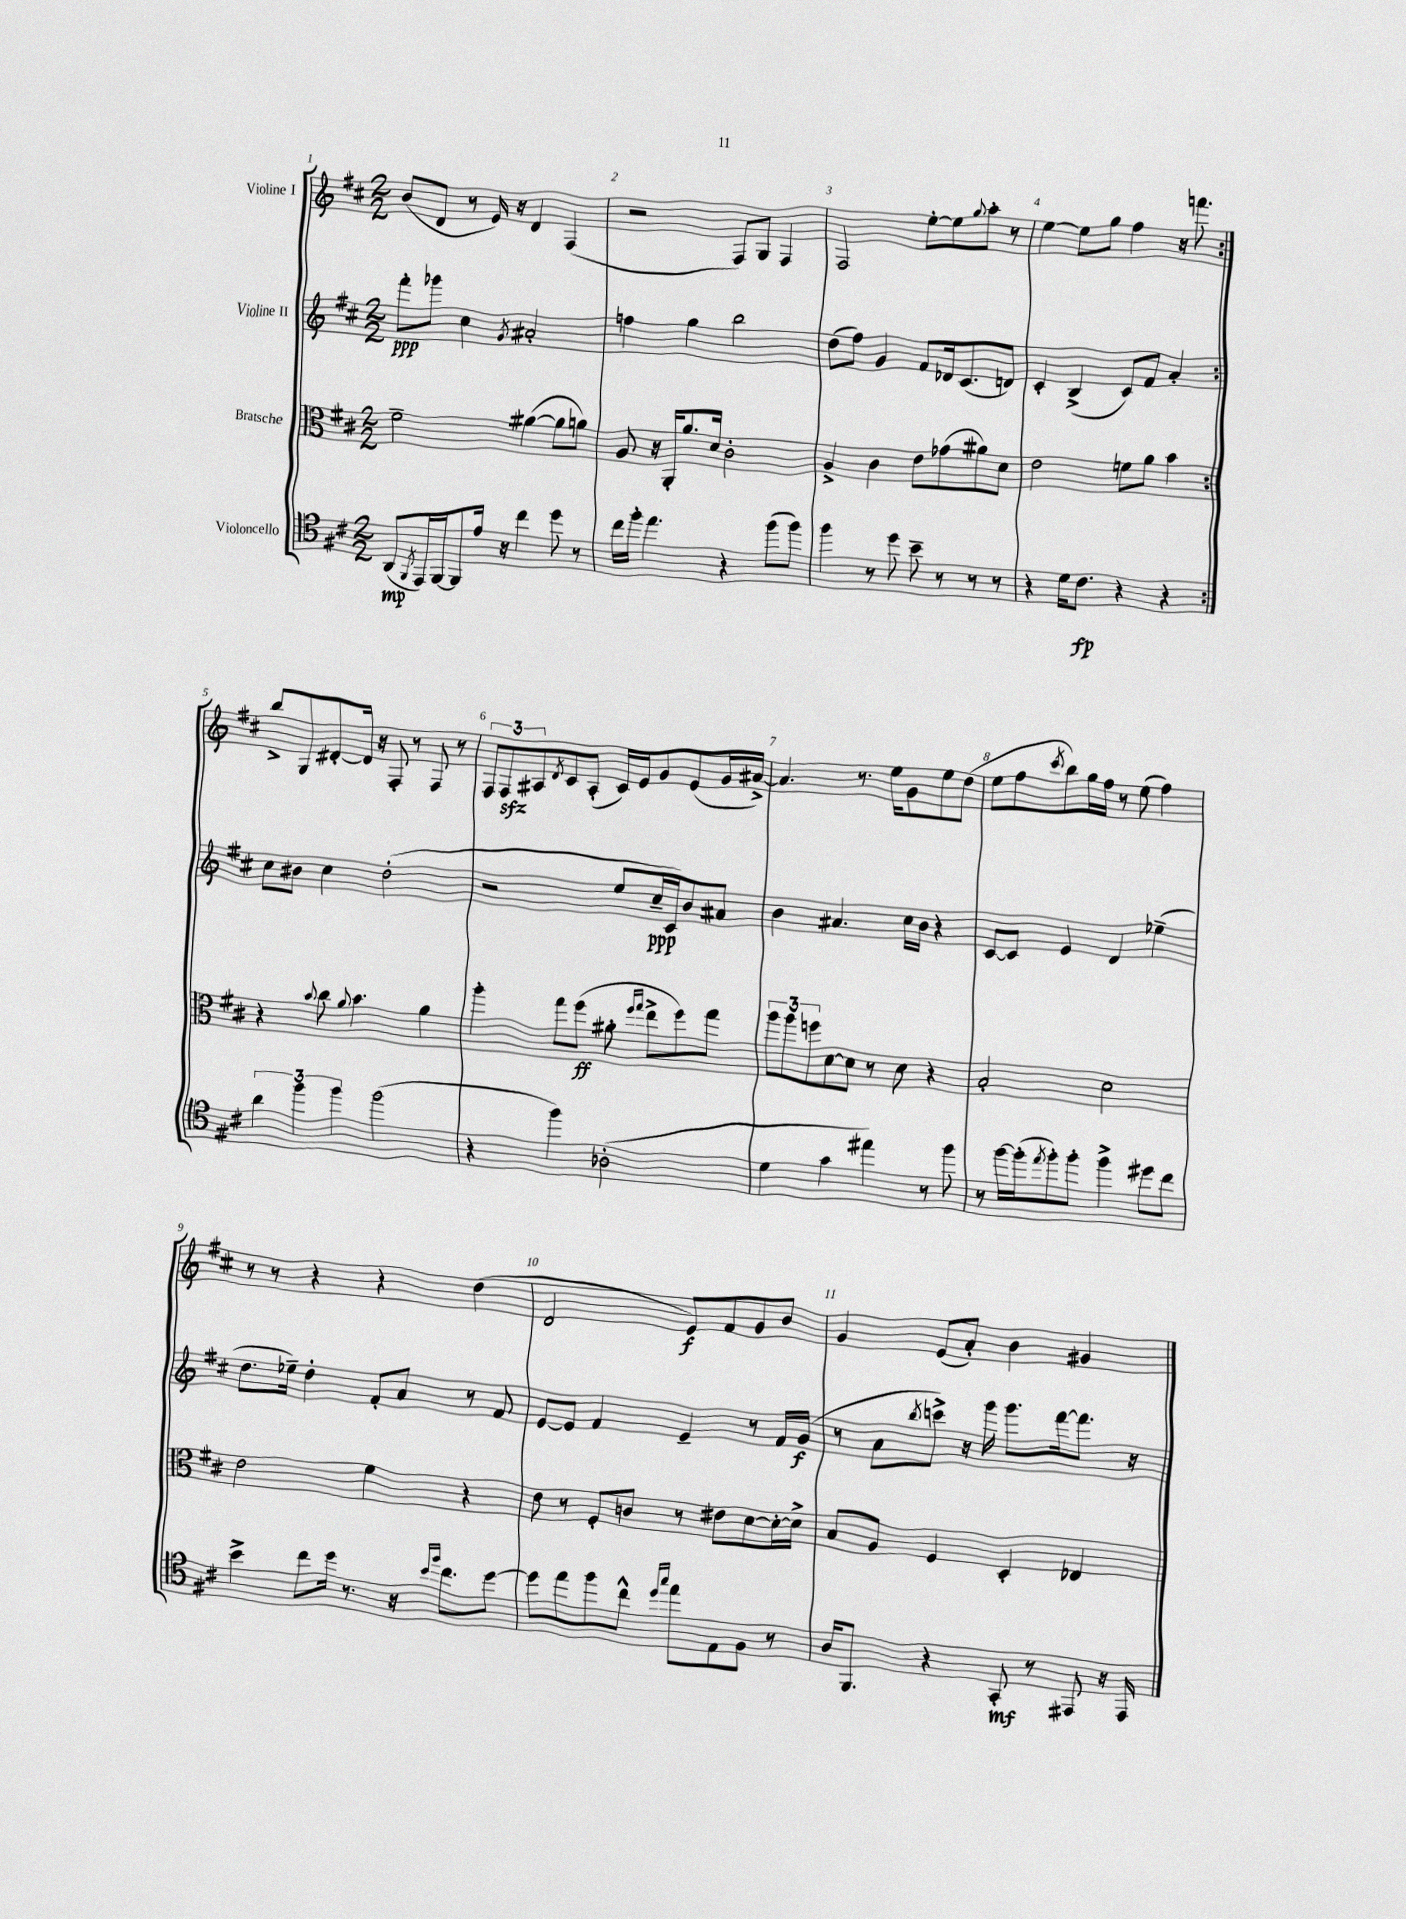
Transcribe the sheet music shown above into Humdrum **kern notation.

**kern	**kern	**kern	**kern
*staff4	*staff3	*staff2	*staff1
*clefC4	*clefC3	*clefG2	*clefG2
*k[f#c#]	*k[f#c#]	*k[f#c#]	*k[f#c#]
*M2/2	*M2/2	*M2/2	*M2/2
(8AA	2f#~	8fff#'	(8b
8qFF#	.	.	.
16EE)	.	8ggg-	8d
[16FF#	.	.	.
8FF#]	.	4cc#	8r
16e	.	.	16e)
16r	.	.	16r
.	.	8qg	.
4cc#	([4a#	2a#'	4d
8dd	8a#]	.	(4F#
8r	8a)	.	.
=	=	=	=
16cc#	8A	4ff	2r
16ff#'	.	.	.
4.ee	16r	.	.
.	16AA'	.	.
.	8.a	4gg	.
.	16d	.	.
4r	2c#'	2bb	8F#)
.	.	.	8G
(8ff#	.	.	4F#
8ff#)	.	.	.
=	=	=	=
4ff#	4A^	(8dd	2F#
.	.	8ff#)	.
8r	4c#	4g	.
8dd	.	.	.
8b~	8e	8f#	[8ee'
8r	(8g-	16d-	8ee]
.	.	(8.c#	.
.	.	.	8qqgg
8r	8a#)	.	8aa'
8r	8d	8d)	8r
=	=	=	=
4r	2e	4c#'	[4ee
16d	.	(4B^	8ee]
8.c#	.	.	.
.	.	.	8gg
4r	8f	8c#)	4ff#
.	8a	8f#	.
4r	4b	4a'	16r
.	.	.	8.fff
=:|!	=:|!	=:|!	=:|!
6a	4r	8cc#	8bb^
.	.	8b#	8G
6ff#	.	.	.
.	8qqb	.	.
.	8cc#	4cc#	[8d#'
6ff#	.	.	.
.	8qqa	.	.
.	4.b	.	16d#]
.	.	.	16r
(2ff#	.	(2dd'	8F#'
.	.	.	8r
.	4a	.	8F#
.	.	.	8r
=	=	=	=
4r	4aa'	2r	12F#
.	.	.	12F#
.	.	.	12A#
.	.	.	8qd
4ff#)	8gg	.	8c#
.	(8ff#	.	(8A#'
(2A-'	8a#'	8ee	16c#)
.	.	.	16e
.	16qqff#	.	.
.	16qqgg	.	.
.	8ee^	16cc#~	8g
.	.	16c#)	.
.	8ff#)	8b	(8e
.	8gg	8a#	16g
.	.	.	[16a#^)
=	=	=	=
4d	12aa	4b	4.a#]
.	12aa	.	.
.	12ff	.	.
4g	[8d	4.a#	.
.	8d]	.	8.r
4ee#)	8r	.	.
.	.	.	16ee
.	8d	16cc#	8g
.	.	16b	.
8r	4r	4r	8ee
8ff#	.	.	(8dd
=	=	=	=
8r	2B'	[8c#	8ee
[16ff#	.	8c#]	8ff#
(16ff#']	.	.	.
8qee	.	.	8qccc#
8ff#')	.	4e	8bb)
8ff#'	.	.	16gg
.	.	.	16ff#
4ff#^	2d	4d	8r
.	.	.	(8ee
8dd#	.	(4ee-~	4ff#)
8cc#	.	.	.
=	=	=	=
4b^	2e	8.dd	8r
.	.	.	8r
.	.	16ee-~)	.
8cc#	.	4dd'	4r
16dd	.	.	.
8.r	.	.	.
.	4f#	8f#'	4r
16r	.	8a	.
16qqb	.	.	.
16qqff#	.	.	.
8.cc#	.	.	.
.	4r	8r	(4dd
[8dd	.	8f#	.
=	=	=	=
8dd]	8e	[8e	2d
8ee	8r	8e]	.
8ff#	8F#'	4f#	.
8cc#^^	8c	.	.
16qqdd	.	.	.
16qqgg	.	.	.
8ee	8r	4e~	8e)
8E	8e#	.	8f#
8F#	[8d	8r	8g
8r	16d'_	16f#	8b
.	16d^]	(16g	.
=	=	=	=
16A	8B	8r	4g
8.FF#	.	.	.
.	8A	8a	.
.	.	8qbb	.
4r	4F#	8ccc^)	(8e
.	.	16r	8a')
.	.	16ggg	.
8GG'	4D'	8.ggg	4b
8r	.	.	.
.	.	[16fff#	.
8EE#	4E-	8.fff#]	4g#
16r	.	.	.
16EE#	.	16r	.
==	==	==	==
*-	*-	*-	*-
